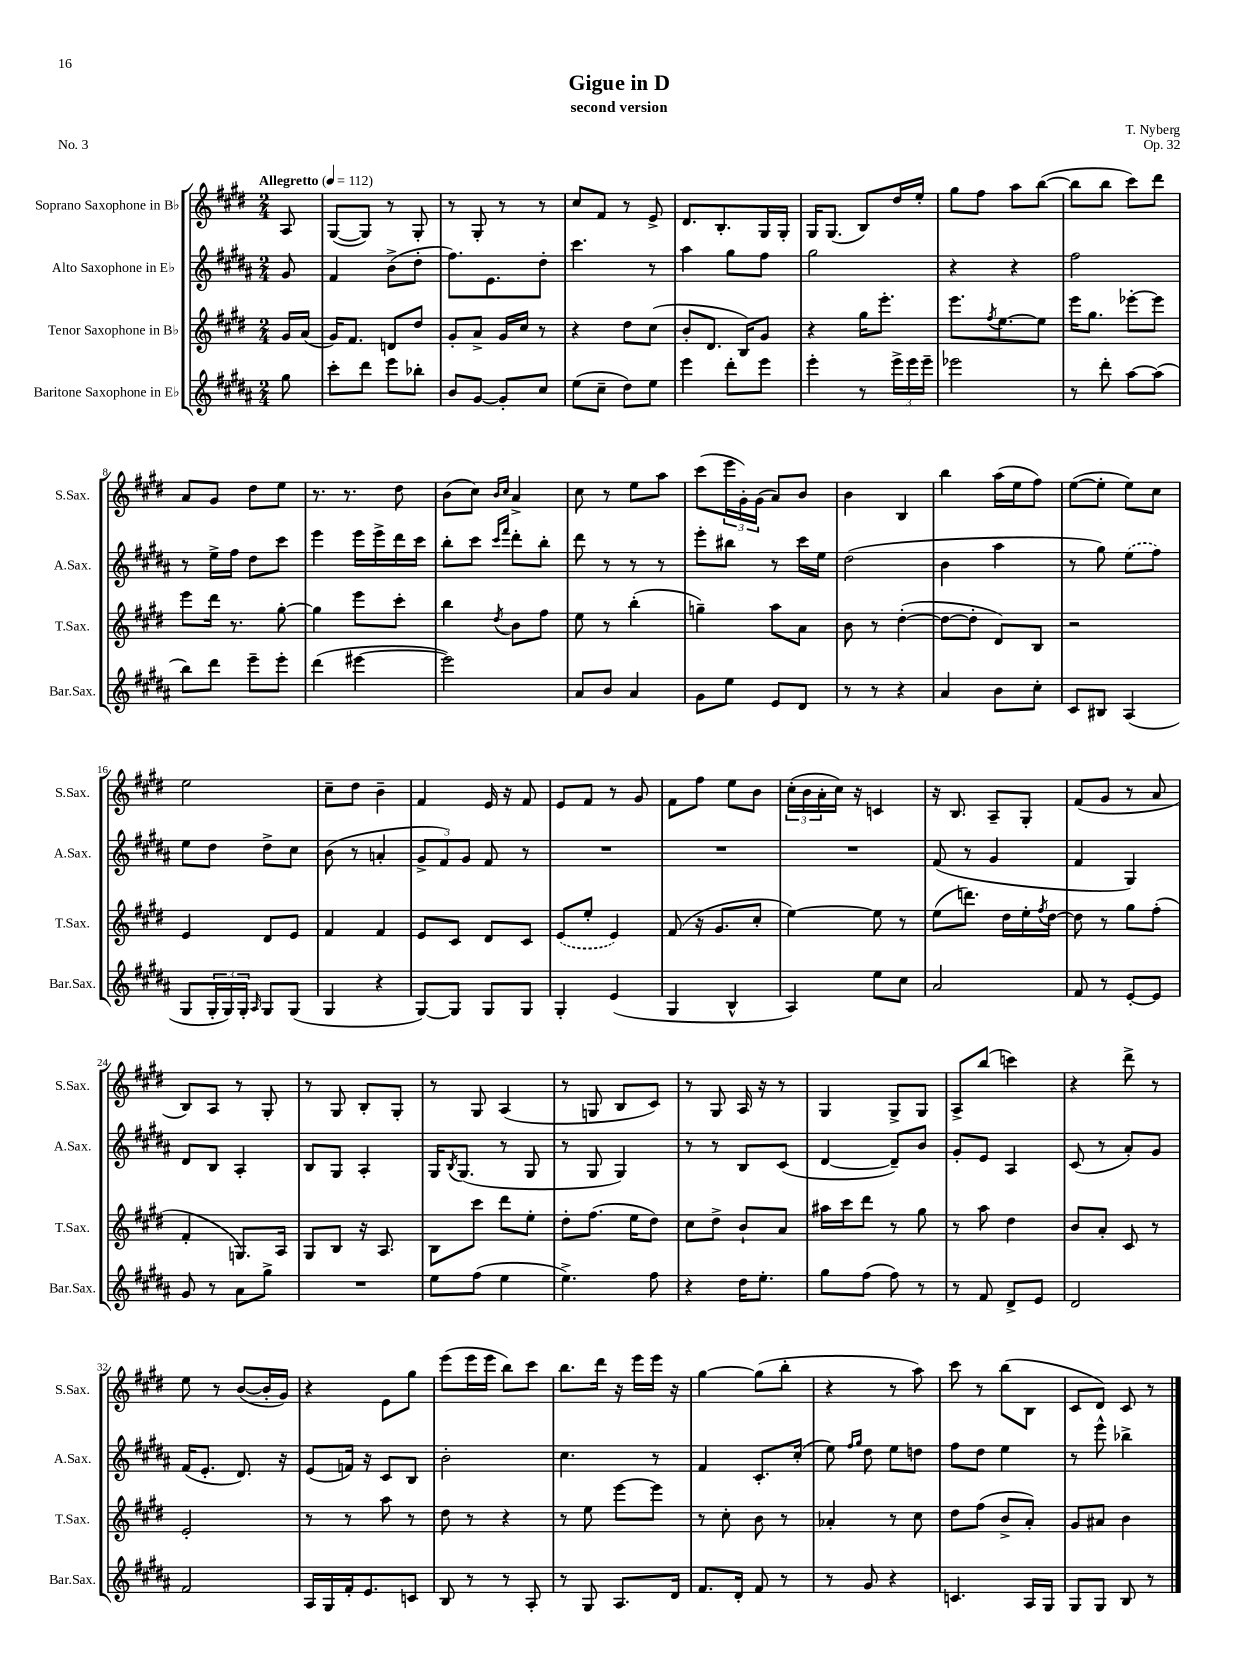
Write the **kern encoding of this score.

**kern	**kern	**kern	**kern
*part4	*part3	*part2	*part1
*staff4	*staff3	*staff2	*staff1
*I"Baritone Saxophone in E♭	*I"Tenor Saxophone in B♭	*I"Alto Saxophone in E♭	*I"Soprano Saxophone in B♭
*I'Bar.Sax.	*I'T.Sax.	*I'A.Sax.	*I'S.Sax.
*clefG2	*clefG2	*clefG2	*clefG2
*k[f#c#g#d#a#]	*k[f#c#g#d#]	*k[f#c#g#d#a#]	*k[f#c#g#d#]
*M2/4	*M2/4	*M2/4	*M2/4
*MM112	*MM112	*MM112	*MM112
=	=	=	=
!	!	!	!LO:TX:a:B:t=Allegretto
8gg#\	16g#/LL	8g#/	8A/
.	(16a/JJ	.	.
=1	=1	=1	=1
8ccc#'\L	16g#/KL)	4f#/	([8G#/L
.	8.f#/J	.	.
8ddd#\J	.	.	8G#/J])
8eee\L	8dn/L	(8b^\L	8r
8bb-X'\J	8dd#/J	8dd#'\J	8G#'/
=2	=2	=2	=2
8b/L	8g#'/L	8.ff#\L)	8r
[8g#/J	8a^/J	.	8G#'/
.	.	8.e\	.
8g#'/L]	16g#/LL	.	8r
.	16cc#/JJ	.	.
8cc#/J	8r	8dd#'\J	8r
=3	=3	=3	=3
(8ee\L	4r	4.ccc#\	8cc#/L
8cc#~\J	.	.	8f#/J
8dd#\L)	8dd#\L	.	8r
8ee\J	(8cc#\J	8r	8e^/
=4	=4	=4	=4
4eee\	8b'/L	4aa#\	8.d#/L
.	8.d#/J	.	.
.	.	.	8.B'/
8ddd#'\L	.	8gg#\L	.
.	16B/KL)	.	.
8eee\J	8g#/J	8ff#\J	16G#/L
.	.	.	16G#'/JJ
=5	=5	=5	=5
4eee'\	4r	2gg#\	16G#/KL
.	.	.	(8.G#/J
8r	16gg#\KL	.	8B/L)
.	8.eee'\J	.	.
24eee^\LL	.	.	16dd#/L
24eee\	.	.	.
.	.	.	16ee'/JJ
24eee~\JJ	.	.	.
=6	=6	=6	=6
2eee-X\	8.eee\L	4r	8gg#\L
.	.	.	8ff#\J
.	8qff#/	.	.
.	[8.ee\	.	.
.	.	4r	8aa\L
.	8ee\J]	.	([8bb\J
=7	=7	=7	=7
8r	16eee\KL	2ff#\	8bb\L]
.	8.gg#\J	.	.
8ddd#'\	.	.	8bb\J
[8aa#\L	[8eee-X'\L	.	8ccc#\L)
(8aa#\J]	8eee-\J]	.	8ddd#\J
!!LO:LB:g=z
=8	=8	=8	=8
8bb\L)	8eee\L	8r	8a/L
8ddd#\J	16ddd#\Jk	16ee^\LL	8g#/J
.	8.r	16ff#\JJ	.
8eee~\L	.	8dd#\L	8dd#\L
8eee'\J	[8gg#'\	8ccc#\J	8ee\J
=9	=9	=9	=9
(4ddd#\	4gg#\]	4eee\	8.r
.	.	.	8.r
[4eee#X\	8eee\L	16eee\LL	.
.	.	16eee^\	.
.	8ccc#'\J	16ddd#\	8dd#\
.	.	16ccc#\JJ	.
=10	=10	=10	=10
2eee#\])	4bb\	8bb'\L	(8b\L
.	.	8ccc#\J	8cc#\J)
.	.	16qqccc#/LL	16qqb/LL
.	8qdd#/	16qqfff#/JJ	16qqcc#/JJ
.	8b\L	8ddd#'\L	4a^/
.	8ff#\J	8bb'\J	.
=11	=11	=11	=11
8a#/L	8ee\	8ddd#\	8cc#\
8b/J	8r	8r	8r
4a#/	(4bb'\	8r	8ee\L
.	.	8r	8aa\J
=12	=12	=12	=12
8g#\L	4ggn~\)	8eee'\L	(8ccc#\L
8ee\J	.	8bb#X\J	24eee\L
.	.	.	24g#'\)
.	.	.	(24g#\JJ
8e/L	8aa\L	8r	8a/L)
8d#/J	8a\J	16ccc#\LL	8b/J
.	.	16ee\JJ	.
=13	=13	=13	=13
8r	8b\	(2dd#\	4b\
8r	8r	.	.
4r	([4dd#'\	.	4B/
=14	=14	=14	=14
4a#/	8dd#\L_	4b\	4bb\
.	8dd#'\J]	.	.
8b\L	8d#/L)	4aa#\	(16aa\LL
.	.	.	16ee\J
8cc#'\J	8B/J	.	8ff#\J)
=15	=15	=15	=15
8c#/L	2r	8r	([8ee\L
8B#X/J	.	8gg#\)	8ee'\J]
(4A#/	.	(8ee\L	8ee\L)
.	.	8ff#\J)	8cc#\J
!!LO:LB:g=z
=16	=16	=16	=16
8G#/L	4e/	8ee\L	2ee\
24G#'/L	.	8dd#\J	.
24G#/)	.	.	.
24G#'/JJ	.	.	.
16qqA#/	.	.	.
8G#/L	8d#/L	8dd#^\L	.
(8G#/J	8e/J	8cc#\J	.
=17	=17	=17	=17
4G#/	4f#/	(8b\	8cc#~\L
.	.	8r	8dd#\J
4r	4f#/	4an'/	4b~\
=18	=18	=18	=18
[8G#/L)	8e/L	12g#^/L	4f#/
.	.	12f#/)	.
8G#/J]	8c#/J	.	.
.	.	12g#/J	.
8G#/L	8d#/L	8f#/	16e/
.	.	.	16r
8G#/J	8c#/J	8r	8f#/
=19	=19	=19	=19
4G#'/	(8e/L	2r	8e/L
.	8ee'/J	.	8f#/J
(4e/	4e/)	.	8r
.	.	.	8g#/
=20	=20	=20	=20
4G#/	(8f#/	2r	8f#\L
.	16r	.	8ff#\J
.	8.g#/L	.	.
4B^^/	.	.	8ee\L
.	8cc#'/J	.	8b\J
=21	=21	=21	=21
4A#/)	[4ee\)	2r	(24cc#'\LL
.	.	.	24b\
.	.	.	24a'\
.	.	.	16cc#\JJ)
.	.	.	16r
8ee\L	8ee\]	.	4cn/
8cc#\J	8r	.	.
=22	=22	=22	=22
2a#/	(8ee\L	(8f#/	16r
.	.	.	8.B/
.	8.dddn\J)	8r	.
.	.	4g#/	8A~/L
.	16dd#\LL	.	.
.	16ee'\	.	8G#'/J
.	8qff#/	.	.
.	[16dd#\JJ	.	.
=23	=23	=23	=23
8f#/	8dd#\]	4f#/	(8f#/L
8r	8r	.	8g#/J
[8e'/L	8gg#\L	4G#/)	8r
8e/J]	(8ff#'\J	.	8a/
!!LO:LB:g=z
=24	=24	=24	=24
8g#/	4f#'/	8d#/L	8B/L)
8r	.	8B/J	8A/J
8a#\L	8.Gn/L)	4A#'/	8r
8gg#^\J	.	.	8G#'/
.	16A/Jk	.	.
=25	=25	=25	=25
2r	8G#/L	8B/L	8r
.	8B/J	8G#/J	8G#/
.	16r	4A#'/	8B'/L
.	8.A/	.	.
.	.	.	8G#'/J
=26	=26	=26	=26
8ee\L	8B\L	16G#/KL	8r
.	.	8qB/	.
.	.	(8.G#/J	.
(8ff#\J	8ccc#\J	.	8G#/
4ee\	8ddd#\L	8r	(4A/
.	8ee'\J	8G#/	.
=27	=27	=27	=27
4.ee^\)	8dd#'\L	8r	8r
.	(8.ff#\J	8G#/	8Gn/
.	.	4G#/)	8B/L
.	16ee\KL	.	.
8ff#\	8dd#\J)	.	8c#/J)
=28	=28	=28	=28
4r	8cc#\L	8r	8r
.	8dd#^\J	8r	8G#/
16dd#\KL	8b`/L	8B/L	16A/
8.ee'\J	.	.	16r
.	8a/J	(8c#/J	8r
=29	=29	=29	=29
8gg#\L	16aa#X\LL	[4d#/	4G#/
.	16ccc#\J	.	.
(8ff#\J	8ddd#\J	.	.
8ff#\)	8r	8d#~/L])	8G#^/L
8r	8gg#\	8b/J	8G#/J
=30	=30	=30	=30
8r	8r	8g#'/L	8A^/L
8f#/	8aa\	8e/J	(8bb/J
8d#^/L	4dd#\	4A#/	4cccn\)
8e/J	.	.	.
=31	=31	=31	=31
2d#/	8b/L	(8c#/	4r
.	8a'/J	8r	.
.	8c#/	8a#'/L)	8ddd#^\
.	8r	8g#/J	8r
!!LO:LB:g=z
=32	=32	=32	=32
2f#/	2e'/	(16f#/KL	8ee\
.	.	8.e'/J	.
.	.	.	8r
.	.	8.d#/)	([8b/L
.	.	.	16b'/L]
.	.	16r	16g#/JJ)
=33	=33	=33	=33
16A#/LL	8r	(8e/L	4r
16G#/	.	.	.
16f#'/J	8r	16fn/Jk)	.
8.e/	.	16r	.
.	8aa\	8c#/L	8e\L
8cn/J	8r	8B/J	8gg#\J
=34	=34	=34	=34
8B/	8dd#\	2b'\	(8eee\L
8r	8r	.	16eee\L
.	.	.	16eee\JJ
8r	4r	.	8bb\L)
8A#'/	.	.	8ccc#\J
=35	=35	=35	=35
8r	8r	4.cc#\	8.bb\L
8G#/	8ee\	.	.
.	.	.	16ddd#\Jk
8.A#/L	[8eee\L	.	16r
.	.	.	16eee\LL
.	8eee\J]	8r	16eee\JJ
16d#/Jk	.	.	16r
=36	=36	=36	=36
8.f#/L	8r	4f#/	[4gg#\
.	8cc#'\	.	.
16d#'/Jk	.	.	.
8f#/	8b\	8.c#'/L	(8gg#\L]
8r	8r	.	8bb'\J
.	.	(16cc#'/Jk	.
=37	=37	=37	=37
8r	4a-X'/	8ee\)	4r
.	.	16qqff#/LL	.
.	.	16qqgg#/JJ	.
8g#/	.	8dd#\	.
4r	8r	8ee\L	8r
.	8cc#\	8ddn\J	8aa\)
=38	=38	=38	=38
4.cn/	8dd#\L	8ff#\L	8ccc#\
.	(8ff#\J	8dd#\J	8r
.	8b^/L	4ee\	(8bb\L
16A#/LL	8a'/J)	.	8B\J
16G#/JJ	.	.	.
=39	=39	=39	=39
8G#/L	8g#/L	8r	8c#/L
8G#/J	8a#X/J	8eee^^\	8d#/J)
8B/	4b\	4bb-X^\	8c#/
8r	.	.	8r
==	==	==	==
*-	*-	*-	*-
